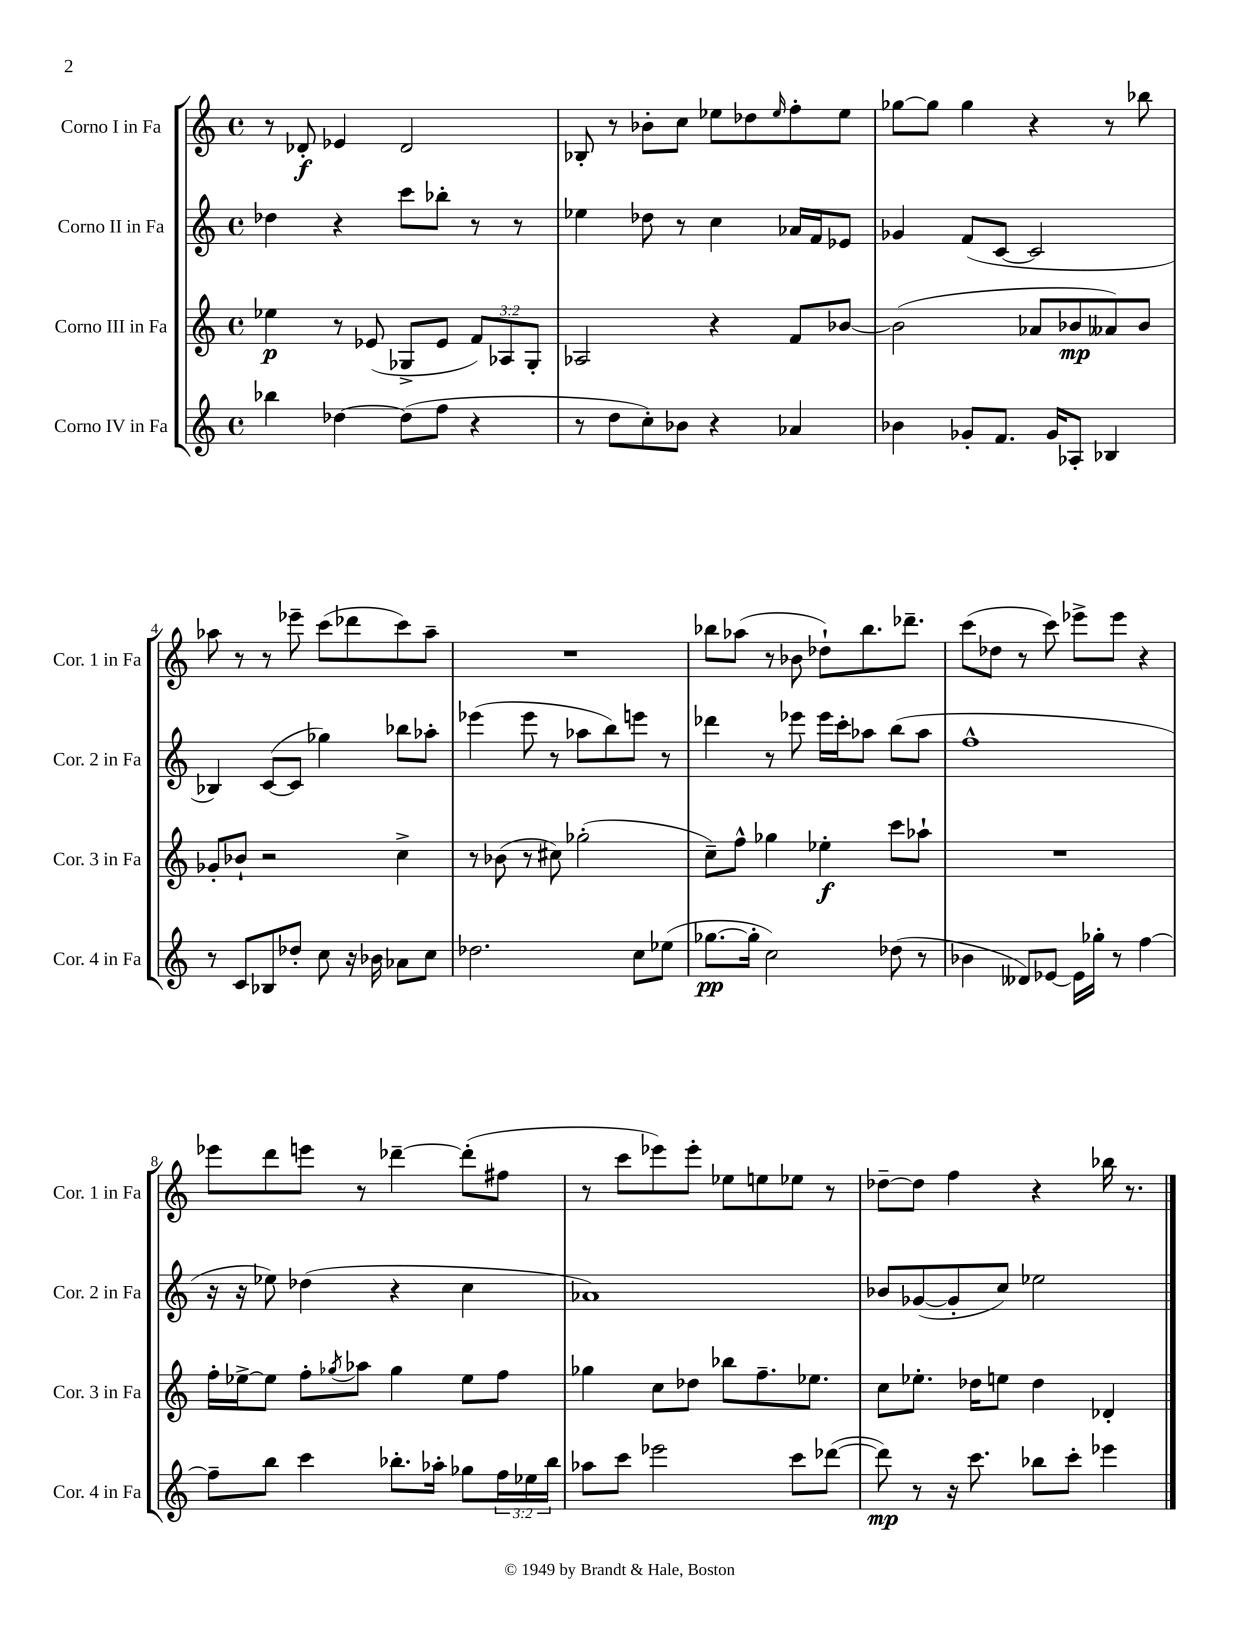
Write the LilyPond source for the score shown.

<<
\new StaffGroup <<
\new Staff = "s0" \with { instrumentName = "Corno I in Fa" shortInstrumentName = "Cor. 1 in Fa" } {
    \clef treble \key c \major \defaultTimeSignature \time 4/4
    r8 des'8-.\f ees'4 des'2 |
    bes8-. r8 bes'8-. c''8 ees''8 des''8 \grace { ees''16 } f''8-. ees''8 |
    ges''8~ ges''8 ges''4 r4 r8 bes''8 |
    aes''8 r8 r8 ees'''8-- c'''8( des'''8 c'''8) aes''8-- |
    R1 |
    bes''8 aes''8( r8 bes'8 des''8-!) bes''8. des'''8.-- |
    c'''8( des''8 r8 c'''8) ees'''8-> ees'''8 r4 |
    ees'''8 d'''8 e'''8 r8 des'''4~-- des'''8-.( fis''8 |
    r8 c'''8 ees'''8) ees'''8-. ees''8 e''8 ees''8 r8 |
    des''8~-- des''8 f''4 r4 bes''16 r8. \bar "|." |
}
\new Staff = "s1" \with { instrumentName = "Corno II in Fa" shortInstrumentName = "Cor. 2 in Fa" } {
    \clef treble \key c \major \defaultTimeSignature \time 4/4
    des''4 r4 c'''8 bes''8-. r8 r8 |
    ees''4 des''8 r8 c''4 aes'16 f'16 ees'8 |
    ges'4 f'8( c'8~ c'2 |
    bes4) c'8~( c'8 ges''4) bes''8 aes''8-. |
    ees'''4( ees'''8 r8 aes''8 b''8) e'''8 r8 |
    des'''4 r8 ees'''8 ees'''16 c'''16-. aes''8 b''8( aes''8 |
    f''1-^ |
    r16 r16 ees''8) des''4( r4 c''4 |
    aes'1) |
    bes'8 ges'8~( ges'8-. c''8) ees''2 \bar "|." |
}
\new Staff = "s2" \with { instrumentName = "Corno III in Fa" shortInstrumentName = "Cor. 3 in Fa" } {
    \clef treble \key c \major \defaultTimeSignature \time 4/4 \override Staff.TupletNumber.text = #tuplet-number::calc-fraction-text
    ees''4\p r8 ees'8( ges8-> ees'8 \tuplet 3/2 { f'8) aes8 ges8-. } |
    aes2 r4 f'8 bes'8~ |
    bes'2( aes'8 bes'8\mp aeses'8) bes'8 |
    ges'8-. bes'8-! r2 c''4-> |
    r8 bes'8( r8 cis''8) ges''2-.( |
    c''8--) f''8-^ ges''4 ees''4-.\f c'''8 aes''8-! |
    R1 |
    f''16-. ees''16~-> ees''8 f''8-. \acciaccatura { ges''8 } aes''8 ges''4 ees''8 f''8 |
    ges''4 c''8 des''8 bes''8 f''8.-- ees''8. |
    c''8 ees''8.-. des''16 e''8 des''4 des'4-. \bar "|." |
}
\new Staff = "s3" \with { instrumentName = "Corno IV in Fa" shortInstrumentName = "Cor. 4 in Fa" } {
    \clef treble \key c \major \defaultTimeSignature \time 4/4 \override Staff.TupletNumber.text = #tuplet-number::calc-fraction-text
    bes''4 des''4~ des''8( f''8 r4 |
    r8 d''8 c''8-.) bes'8 r4 aes'4 |
    bes'4 ges'8-. f'8. ges'16 aes8-. bes4 |
    r8 c'8 bes8 des''8-. c''8 r16 bes'16 aes'8 c''8 |
    des''2. c''8 ees''8( |
    ges''8.~\pp ges''16-. c''2) des''8( r8 |
    bes'4 deses'8) ees'8~ ees'16 ges''16-. r8 f''4~ |
    f''8-- b''8 c'''4 bes''8.-. aes''16-. ges''8 \tuplet 3/2 { f''16 ees''16 bes''16 } |
    aes''8 c'''8 ees'''2 c'''8 des'''8~( |
    des'''8\mp) r8 r16 c'''8. bes''8 c'''8-. ees'''4 \bar "|." |
}
>>
>>
